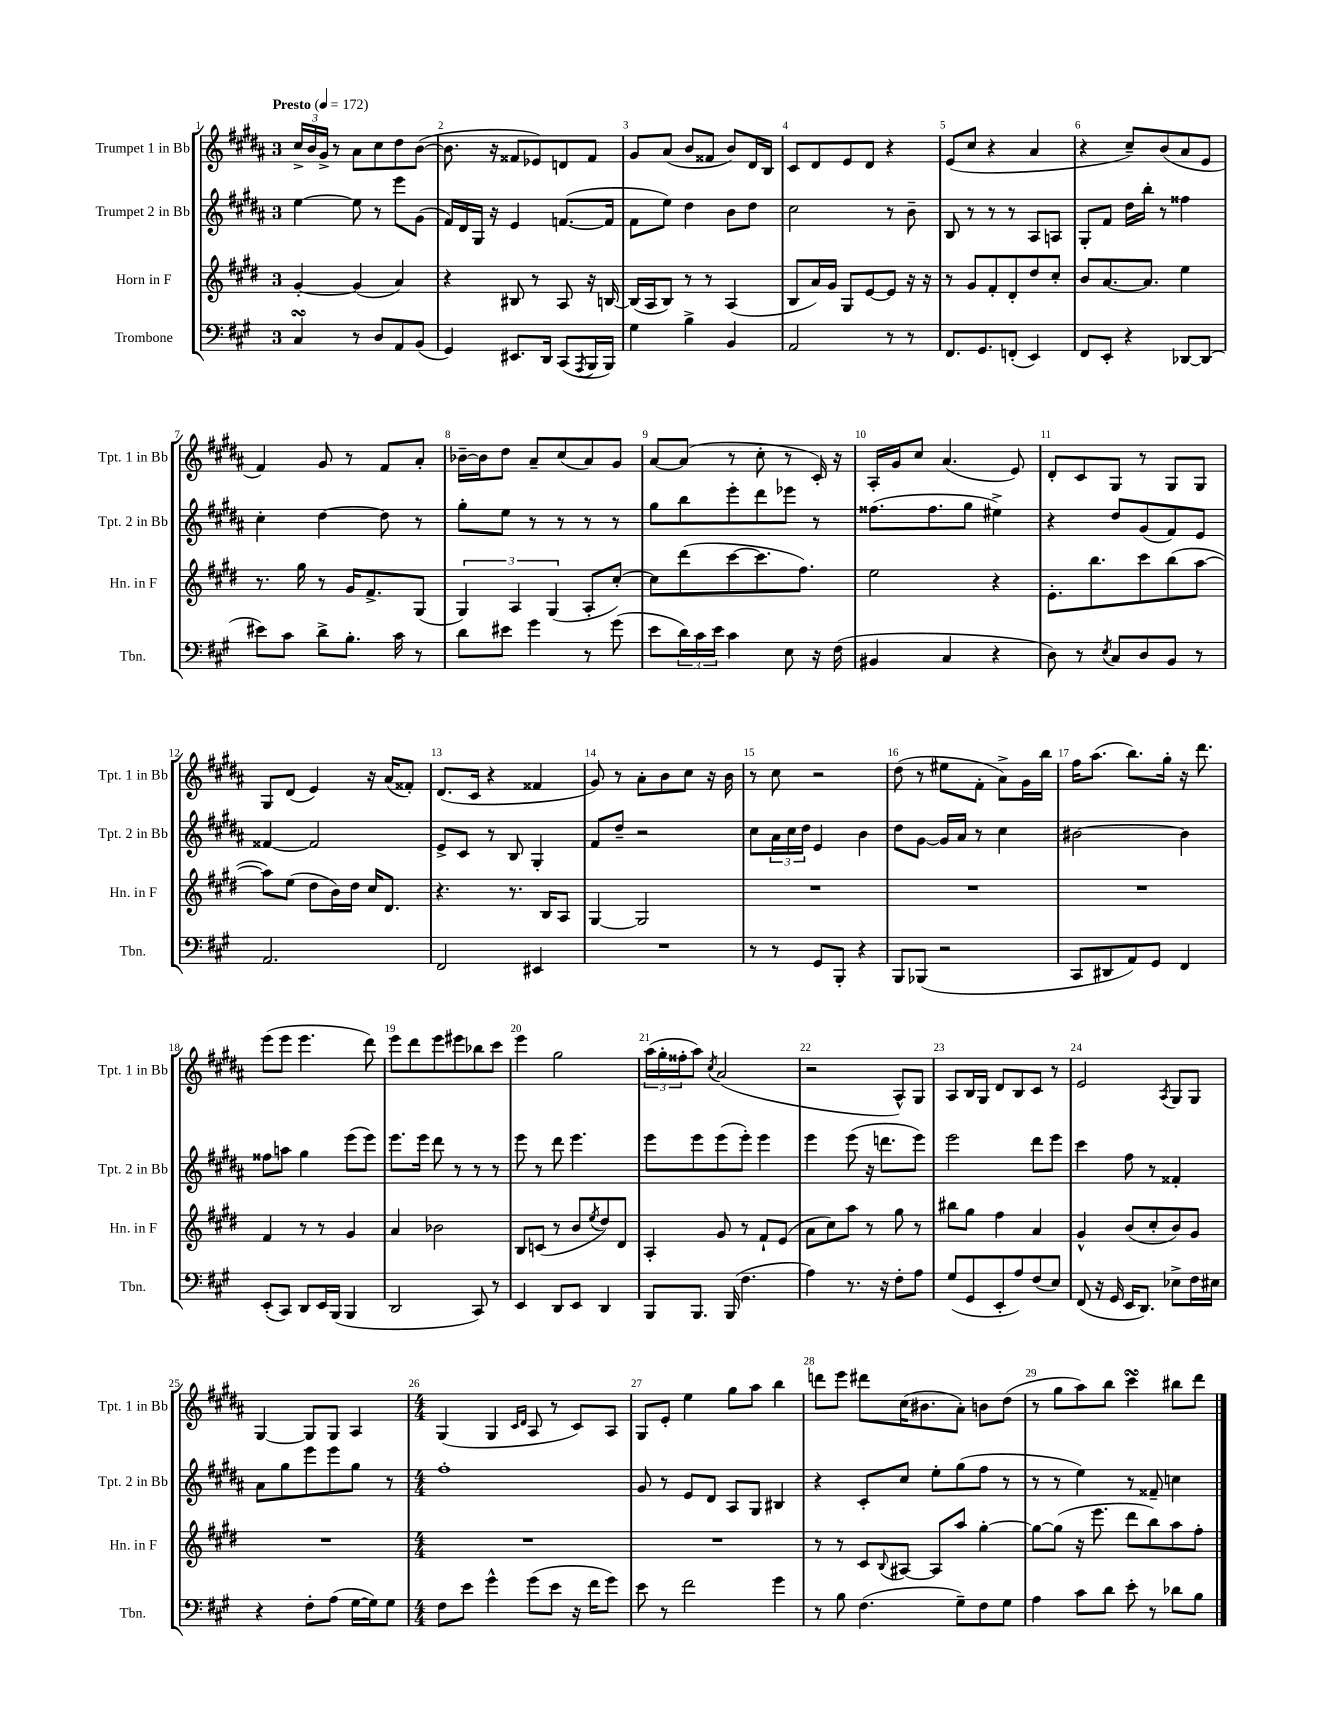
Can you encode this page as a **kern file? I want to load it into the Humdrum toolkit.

**kern	**kern	**kern	**kern
*staff4	*staff3	*staff2	*staff1
*clefF4	*clefG2	*clefG2	*clefG2
*k[f#c#g#]	*k[f#c#g#d#]	*k[f#c#g#d#a#]	*k[f#c#g#d#a#]
*M3/4	*M3/4	*M3/4	*M3/4
*MM172	*MM172	*MM172	*MM172
4C#	[4g#'	[4ee	24cc#^
.	.	.	24b
.	.	.	24g#^
.	.	.	8r
8r	(4g#]	8ee]	8a#
8D	.	8r	8cc#
8AA	4a)	8eee	8dd#
(8BB	.	(8g#	([8b
=	=	=	=
4GG#)	4r	16f#)	8.b]
.	.	16d#	.
.	.	16G#	.
.	.	16r	16r
8.EE#	8B#	4e	8f##
.	8r	.	8e-)
16DD	.	.	.
(8CC#	8A	([8.f	8d
8qAAA	.	.	.
16BBB	16r	.	8f##
16BBB)	[16B	16f]	.
=	=	=	=
4G#	(16B]	8f#	8g#
.	16A	.	.
.	8B)	8ee)	(8a#
4B^	8r	4dd#	8b
.	8r	.	8f##
4BB	(4A	8b	8b)
.	.	8dd#	16d#
.	.	.	16B
=	=	=	=
2AA	8B	2cc#	8c#
.	16a)	.	8d#
.	16g#	.	.
.	8G#	.	8e
.	[8e	.	8d#
8r	8e]	8r	4r
8r	16r	8b~	.
.	16r	.	.
=	=	=	=
8.FF#	8r	8B	(8e
.	8g#	8r	8cc#
8.GG#	.	.	.
.	8f#'	8r	4r
(8FF'	8d#'	8r	.
4EE)	8dd#	8A#	4a#
.	8cc#'	8A	.
=	=	=	=
8FF#	8b	8G#'	4r
8EE'	[8.a	8f#	.
4r	.	16dd#	8cc#~)
.	8.a]	16bb'	.
.	.	8r	(8b
[8DD-	4ee	4ff##	8a#
(8DD-]	.	.	8e
=	=	=	=
8e#)	8.r	4cc#'	4f#)
8c#	.	.	.
.	16gg#	.	.
8d^	8r	[4dd#	8g#
8.B'	16g#	.	8r
.	8.f#^	.	.
.	.	8dd#]	8f#
16c#	.	.	.
8r	(8G#	8r	8a#'
=	=	=	=
8d	6G#)	8gg#'	[16b-~
.	.	.	16b-]
8e#	.	8ee	8dd#
.	6A	.	.
4g#	.	8r	8a#~
.	(6G#	.	.
.	.	8r	(8cc#
8r	8A'	8r	8a#)
(8g#	[8cc#')	8r	8g#
=	=	=	=
8e	8cc#]	8gg#	[8a#
24d)	(8ddd#	8bb	(8a#]
24c#	.	.	.
24e	.	.	.
4c#	[8ccc#	8eee'	8r
.	8.ccc#]	8ddd#	8cc#'
8E	.	8eee-	8r
.	8.ff#)	.	.
16r	.	8r	16c#')
(16F#	.	.	16r
=	=	=	=
4BB#	2ee	(8.ff##	16A#'
.	.	.	16g#
.	.	.	8cc#
.	.	8.ff##	.
4C#	.	.	(4.a#
.	.	8gg#	.
4r	4r	4ee#^)	.
.	.	.	8e)
=	=	=	=
8D)	8.e'	4r	8d#'
8r	.	.	8c#
.	8.bb	.	.
8qE	.	.	.
8C#	.	8dd#	8G#
8D	8ccc#	(8g#	8r
8BB	(8bb	8f#)	8G#
8r	[8aa	8e	8G#
=	=	=	=
2.AA	8aa])	[4f##	8G#
.	(8ee	.	(8d#
.	8dd#	2f##]	4e)
.	16b)	.	.
.	16dd#	.	.
.	16cc#	.	16r
.	8.d#	.	(16a#
.	.	.	8f##')
=	=	=	=
2FF#	4.r	8e^	(8.d#
.	.	8c#	.
.	.	.	16c#
.	.	8r	4r
.	8.r	8B	.
4EE#	.	4G#'	4f##
.	16B	.	.
.	8A	.	.
=	=	=	=
2.r	[4G#	8f#	8g#)
.	.	8dd#~	8r
.	2G#]	2r	8a#'
.	.	.	8b
.	.	.	8cc#
.	.	.	16r
.	.	.	16b
=	=	=	=
8r	2.r	8cc#	8r
8r	.	24a#	8cc#
.	.	24cc#	.
.	.	24dd#	.
8GG#	.	4e	2r
8BBB'	.	.	.
4r	.	4b	.
=	=	=	=
8BBB	2.r	8dd#	(8dd#
(8BBB-	.	[8g#	8r
2r	.	16g#]	8ee#
.	.	16a#	.
.	.	8r	8f#'
.	.	4cc#	8a#^)
.	.	.	16g#
.	.	.	16bb
=	=	=	=
8CC#	2.r	[2b#	16ff#
.	.	.	(8.aa#
8DD#	.	.	.
8AA)	.	.	8.bb)
8GG#	.	.	.
.	.	.	16gg#'
4FF#	.	4b#]	16r
.	.	.	8.ddd#
=	=	=	=
(8EE'	4f#	8ff##	(8eee
8CC#)	.	8aa	8eee
8DD	8r	4gg#	4.eee
16EE	8r	.	.
(16BBB	.	.	.
4BBB	4g#	(8eee	.
.	.	8eee)	8ddd#)
=	=	=	=
2DD	4a	8.eee	8eee
.	.	.	8ddd#
.	.	16eee	.
.	2b-	8ddd#	8eee
.	.	8r	8eee#
8CC#)	.	8r	8bb-
8r	.	8r	8ccc#
=	=	=	=
4EE	8B	8eee	4eee
.	(8c	8r	.
8DD	8r	8ddd#	2gg#
8EE	8b	4.eee	.
.	8qee	.	.
4DD	8dd#)	.	.
.	8d#	.	.
=	=	=	=
8BBB	4A'	8eee	(24aa#
.	.	.	24gg#'
.	.	.	24ff##'
8.BBB	.	8eee	8aa#)
.	.	.	8qcc#
.	8g#	(8eee	(2a#
(16BBB	.	.	.
4.F#	8r	8eee')	.
.	8f#`	4eee	.
.	(8e	.	.
=	=	=	=
4A)	8a	4eee	2r
.	8cc#)	.	.
8.r	8aa	(8eee	.
.	8r	16r	.
16r	.	8.ddd	.
8F#'	8gg#	.	8A#^^)
8A	8r	8eee)	8G#
=	=	=	=
(8G#	8bb#	2eee	8A#
8GG#	8gg#	.	16B
.	.	.	16G#
8EE'	4ff#	.	8d#
8A)	.	.	8B
(8F#	4a	8ddd#	8c#
8E)	.	8eee	8r
=	=	=	=
(8FF#	4g#^^	4ccc#	2e
16r	.	.	.
16GG#	.	.	.
16EE	(8b	8ff#	.
8.DD)	.	.	.
.	8cc#'	8r	.
.	.	.	8qA#
8E-^	8b)	4f##'	8G#
16F#	8g#	.	8G#
16E#	.	.	.
=	=	=	=
4r	2.r	8a#	[4G#
.	.	8gg#	.
8F#'	.	8eee	8G#]
(8A	.	8eee	8G#
[16G#	.	8gg#	4A#
16G#])	.	.	.
8G#	.	8r	.
=	=	=	=
*M4/4	*M4/4	*M4/4	*M4/4
8F#	1r	1ff#'	(4G#
8e	.	.	.
4g#^^	.	.	4G#
.	.	.	16qqc#
.	.	.	16qqd#
(8g#	.	.	8A#
8e	.	.	8r
16r	.	.	8c#)
16f#	.	.	.
8g#)	.	.	8A#
=	=	=	=
8e	1r	8g#	8G#
8r	.	8r	8e'
2f#	.	8e	4ee
.	.	8d#	.
.	.	8A#	8gg#
.	.	8G#	8aa#
4g#	.	4B#	4bb
=	=	=	=
8r	8r	4r	8ddd
8B	8r	.	8eee
(4.F#	8c#	8c#'	8ddd#
.	8qqB	.	.
.	[8A#	8cc#	(16cc#
.	.	.	8.b#
.	8A#]	8ee'	.
8G#~)	8aa	(8gg#	8a#')
8F#	[4gg#'	8ff#	8b
8G#	.	8r	(8dd#
=	=	=	=
4A	8gg#_	8r	8r
.	(8gg#]	8r	8gg#
8c#	16r	4ee)	8aa#)
.	8.eee	.	.
8d	.	.	8bb
8e'	8ddd#	8r	4ccc#
8r	8bb)	8f##~	.
8d-	8aa	4cc	8bb#
8B	8ff#'	.	8ddd#
==	==	==	==
*-	*-	*-	*-
